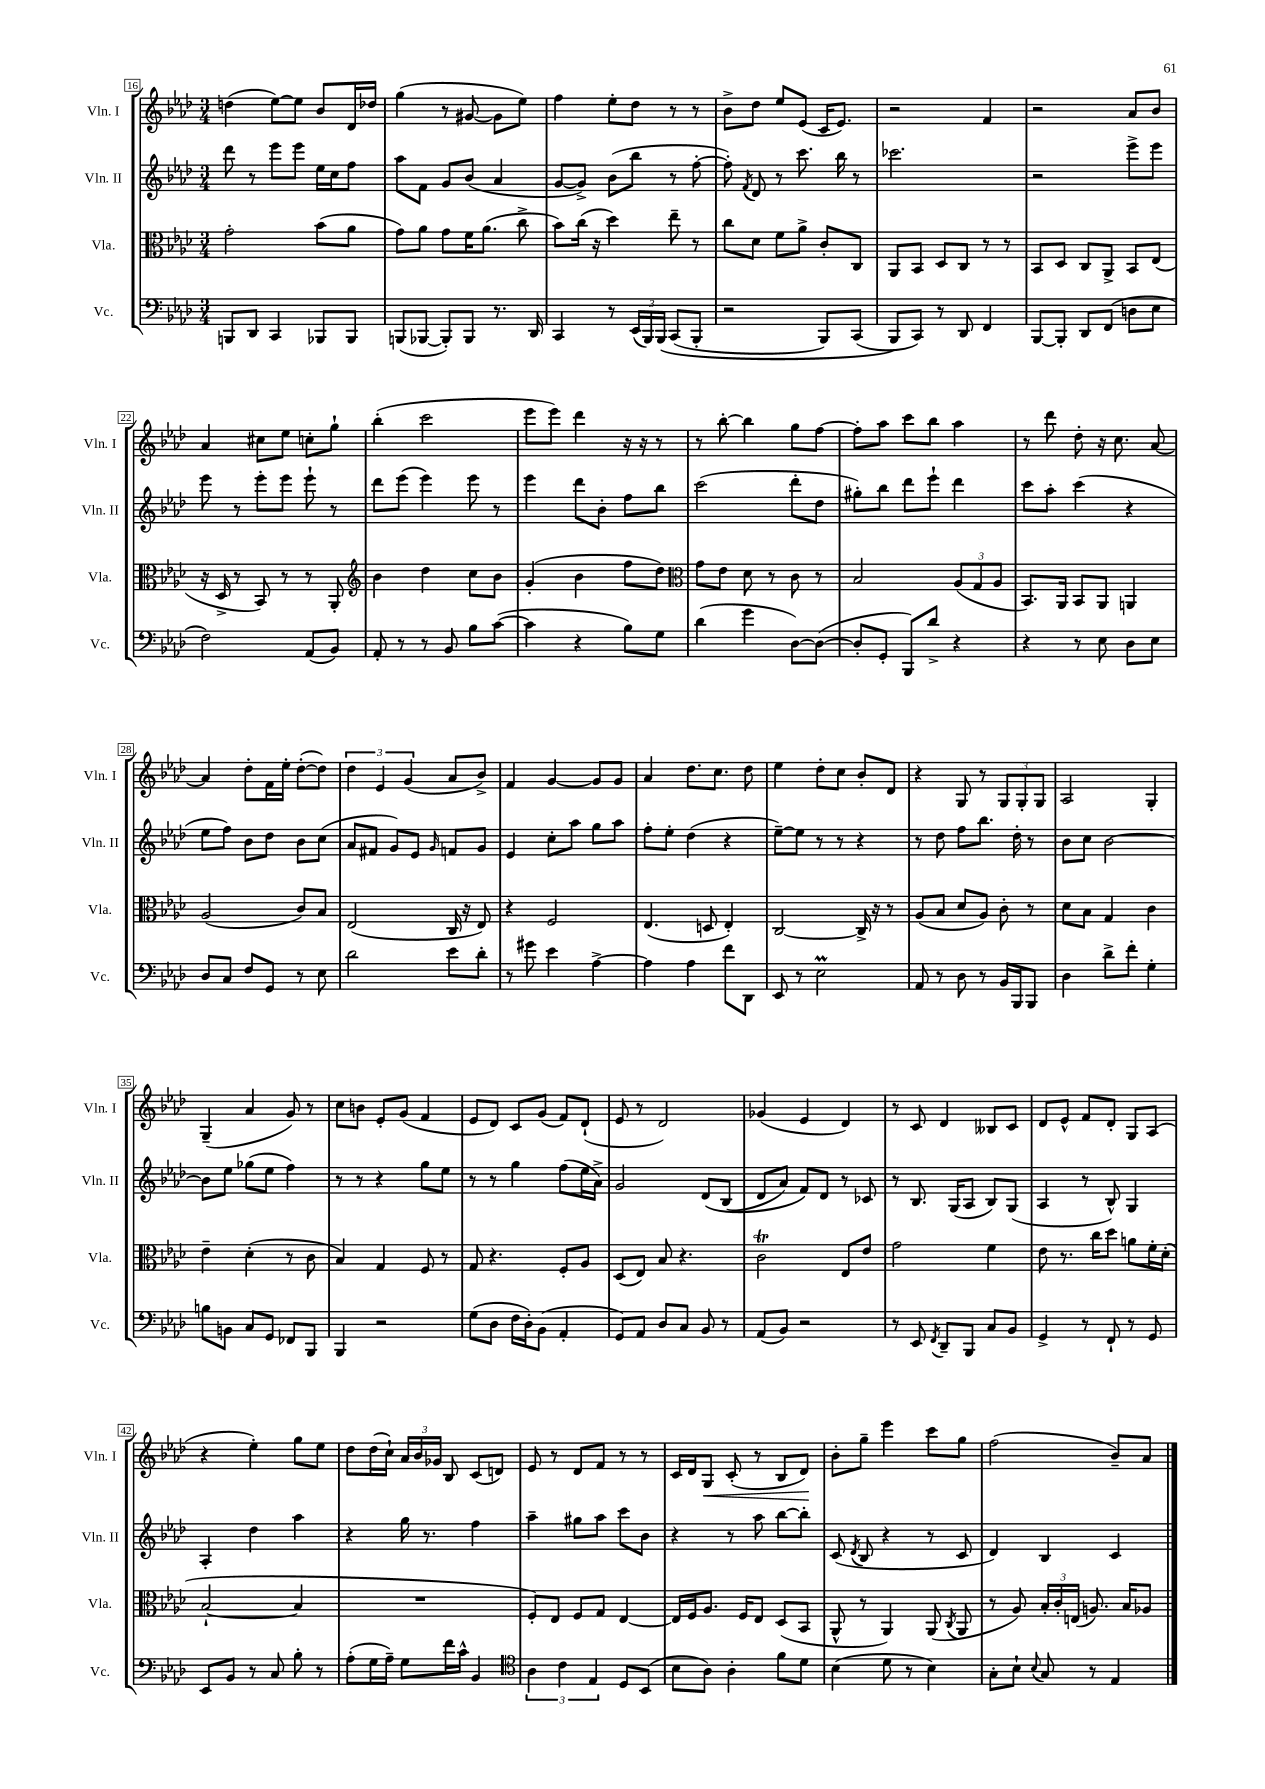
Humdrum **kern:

**kern	**kern	**kern	**kern
*staff4	*staff3	*staff2	*staff1
*clefF4	*clefC3	*clefG2	*clefG2
*k[b-e-a-d-]	*k[b-e-a-d-]	*k[b-e-a-d-]	*k[b-e-a-d-]
*M3/4	*M3/4	*M3/4	*M3/4
8BBB/L	2g'\	8ddd-\	(4dd\
8DD-/J	.	8r	.
4CC/	.	8eee-\L	[8ee-\L)
.	.	8eee-\J	8ee-\]J
8BBB-/L	(8b-\L	16ee-\LL	8b-/L
.	.	16cc\J	.
8BBB-/J	8a-\J	8ff\J	16d-/L
.	.	.	16dd-/JJ
=	=	=	=
(8BBB/L	8g\L)	8aa-\L	(4gg\
[8BBB-/J	8a-\J	8f\J	.
8BBB-'/]L)	8g\L	8g/L	8r
8BBB-/J	16f\K	(8b-/J	[8g#/
.	(8.a-\J	.	.
8.r	.	4a-/	8g#\]L
.	8cc^\	.	8ee-\J)
16DD-/	.	.	.
=	=	=	=
4CC/	8b-\L)	[8g/L	4ff\
.	(16cc\Jk	8g^/]J)	.
.	16r	.	.
8r	4dd-\)	(8b-\L	8ee-'\L
(24EE-/LL	.	8bb-\J	8dd-\J
24BBB-/)	.	.	.
&(24BBB-/JJ	.	.	.
(8CC/L	8ee-~\	8r	8r
8BBB-'/J	8r	[8ff'\	8r
=	=	=	=
2r	8cc\L	8ff'\])	8b-^\L
.	.	8qf/	.
.	8d-\J	8d-/	8dd-\J
.	8f\L	8r	8ee-/L
.	8a-^\J	8.ccc\	(8e-/J
8BBB-/L)	8c'/L	.	16c/LK
.	.	16bb-\	8.e-/J)
(8CC/J	8C/J	8r	.
=	=	=	=
8BBB-/L&)	8AA-/L	2.ccc-\	2r
8CC/J)	8BB-/J	.	.
8r	8D-/L	.	.
8DD-/	8C/J	.	.
4FF/	8r	.	4f/
.	8r	.	.
=	=	=	=
[8BBB-/L	8BB-/L	2r	2r
8BBB-'/]J	8D-/J	.	.
8DD-/L	8C/L	.	.
(8FF/J	8AA-^/J	.	.
8D\L	8BB-/L	8eee-^\L	8a-/L
8E-\J	(8E-/J	8eee-\J	8b-/J
=	=	=	=
2F\)	16r	8eee-\	4a-/
.	16D-^/	.	.
.	8r	8r	.
.	8BB-/)	8eee-'\L	8cc#\L
.	8r	8eee-\J	8ee-\J
(8AA-/L	8r	8eee-`\	8cc'\L
8BB-/J)	8AA-'/	8r	8gg`\J
=	=	=	=
*	*clefG2	*	*
8AA-'/	4b-\	8ddd-\L	(4bb-'\
8r	.	(8eee-\J	.
8r	4dd-\	4eee-\)	2ccc\
8BB-/	.	.	.
8B-\L	8cc\L	8eee-\	.
([8c\J	8b-\J	8r	.
=	=	=	=
4c\]	(4g'/	4eee-\	8eee-\L
.	.	.	8eee-\J)
4r	4b-\	8ddd-\L	4ddd-\
.	.	8b-'\J	.
8B-\L)	8ff\L	8ff\L	16r
.	.	.	16r
8G\J	8dd-\J)	8bb-\J	8r
=	=	=	=
*	*clefC3	*	*
(4d-\	8g\L	(2ccc\	8r
.	8e-\J	.	[8bb-'\
4g\	8d-\	.	4bb-\]
.	8r	.	.
[8D-\L)	8c\	8ddd-'\L	8gg\L
(8D-\_J	8r	8dd-\J	[8ff\J
=	=	=	=
8D-'/]L	2B-/	8gg#'\L)	8ff'\]L
8GG'/J	.	8bb-\J	8aa-\J
8BBB-/L)	.	8ddd-\L	8ccc\L
8d-^/J	.	8eee-`\J	8bb-\J
4r	(12A-/L	4ddd-\	4aa-\
.	12G/	.	.
.	12A-/J	.	.
=	=	=	=
4r	8.BB-/L)	8ccc\L	8r
.	.	8aa-'\J	8ddd-\
.	16AA-/Jk	.	.
8r	8BB-/L	(4ccc\	8dd-'\
8E-\	8AA-/J	.	16r
.	.	.	8.cc\
8D-\L	4AA/	4r	.
8E-\J	.	.	[8a-/
=	=	=	=
8D-/L	(2A-/	8ee-\L	4a-/]
8C/J	.	8ff\J)	.
8F/L	.	8b-\L	8dd-'\L
8GG/J	.	8dd-\J	16f\L
.	.	.	16ee-'\JJ
8r	8c/L)	8b-\L	([8dd-'\L
8E-\	8B-/J	(8cc\J	8dd-\]J)
=	=	=	=
2d-\	(2E-/	8a-/L	6dd-\
.	.	8f#/J	.
.	.	.	6e-/
.	.	8g/L)	.
.	.	.	(6g/
.	.	8e-/J	.
.	.	16qqg/	.
8e-\L	16C/	8f/L	8a-/L
.	16r	.	.
8d-'\J	8E-/)	8g/J	8b-^/J)
=	=	=	=
8r	4r	4e-/	4f/
8g#\	.	.	.
4e-\	2F/	8cc'\L	[4g/
.	.	8aa-\J	.
[4A-^\	.	8gg\L	8g/]L
.	.	8aa-\J	8g/J
=	=	=	=
4A-\]	(4.E-/	8ff'\L	4a-/
.	.	8ee-'\J	.
4A-\	.	(4dd-\	8.dd-\L
.	8D/	.	.
.	.	.	8.cc\J
8f\L	4E-'/)	4r	.
8DD-\J	.	.	8dd-\
=	=	=	=
8EE-/	[2C/	[8ee-~\L)	4ee-\
8r	.	8ee-\]J	.
2E-\	.	8r	8dd-'\L
.	.	8r	8cc\J
.	16C^/]	4r	8b-'/L
.	16r	.	.
.	8r	.	8d-/J
=	=	=	=
8AA-/	(8A-/L	8r	4r
8r	8B-/J	8dd-\	.
8D-\	8d-/L	8ff\L	8G/
8r	8A-/J)	8.bb-\J	8r
16BB-/LL	8c'\	.	12G/L
16BBB-/J	.	16dd-'\	.
.	.	.	12G'/
8BBB-/J	8r	8r	.
.	.	.	12G/J
=	=	=	=
4D-\	8d-\L	8b-\L	2A-/
.	8B-\J	8cc\J	.
8d-^\L	4G/	[2b-\	.
8f'\J	.	.	.
4G'\	4c\	.	4G'/
=	=	=	=
8B\L	4e-~\	8b-\]L	(4G~/
8BB\J	.	8ee-\J	.
8C/L	(4d-'\	(8gg-\L	4a-/
8GG/J	.	8ee-\J	.
8FF-/L	8r	4ff\)	8g/)
8BBB-/J	8c\	.	8r
=	=	=	=
4BBB-/	4B-/)	8r	8cc\L
.	.	8r	8b\J
2r	4G/	4r	8e-'/L
.	.	.	(8g/J
.	8F/	8gg\L	4f/
.	8r	8ee-\J	.
=	=	=	=
(8G\L	8G/	8r	8e-/L
8D-\J	4.r	8r	8d-/J)
16F\LL	.	4gg\	8c/L
16D-'\J)	.	.	.
(8BB-\J	.	.	(8g/J
4AA-'/	8F'/L	(8ff\L	8f/L)
.	8A-/J	16ee-\L	(8d-`/J
.	.	16a-^\JJ)	.
=	=	=	=
8GG/L)	(8D-/L	2g/	8e-/
8AA-/J	8E-/J)	.	8r
8D-/L	8B-/	.	2d-/)
8C/J	4.r	.	.
8BB-/	.	&(8d-/L	.
8r	.	(8B-/J	.
=	=	=	=
(8AA-/L	2c\	8d-/L	(4g-/
8BB-/J)	.	8a-/J)	.
2r	.	8f/L&)	4e-/
.	.	8d-/J	.
.	8E-/L	8r	4d-/)
.	8e-/J	8c-/	.
=	=	=	=
8r	2g\	8r	8r
8EE-/	.	8.B-/	8c/
8qFF/	.	.	.
8DD-~/L	.	.	4d-/
.	.	(16G/LK	.
8BBB-/J	.	8A-/J	.
8C/L	4f\	8B-/L)	8B--/L
8BB-/J	.	(8G/J	8c/J
=	=	=	=
4GG^/	8e-\	4A-/	8d-/L
.	8.r	.	8e-^^/J
8r	.	8r	8f/L
.	16cc\LK	.	.
8FF`/	8dd-\J	8B-^^/)	8d-'/J
8r	8a\L	4G/	8G/L
8GG/	16f'\L	.	(8A-/J
.	(16d-'\JJ	.	.
=	=	=	=
8EE-/L	[2B-`/	4A-'/	4r
8BB-/J	.	.	.
8r	.	4dd-\	4ee-'\)
8C/	.	.	.
8B-'\	4B-/]	4aa-\	8gg\L
8r	.	.	8ee-\J
=	=	=	=
(8A-'\L	2.r	4r	8dd-\L
16G\L	.	.	(16dd-\L
16A-~\JJ)	.	.	16cc`\JJ)
8G\L	.	16gg\	24a-/LL
.	.	.	24b-/
.	.	8.r	.
.	.	.	24g-/JJ
16f\L	.	.	8B-/
16c^^\JJ	.	.	.
4BB-/	.	4ff\	(8c/L
.	.	.	8d/J)
=	=	=	=
*clefC4	*	*	*
6A-\	8F'/L)	4aa-~\	8e-/
.	8E-/J	.	8r
6c\	.	.	.
.	8F/L	8gg#\L	8d-/L
6E-/	.	.	.
.	8G/J	8aa-\J	8f/J
8D-/L	[4E-/	8ccc\L	8r
(8BB-/J	.	8b-\J	8r
=	=	=	=
8B-\L	16E-/]LL	4r	16c/LL
.	16F/J	.	16d-/J
8A-\J)	8.A-/J	.	8G/J
4A-'\	.	8r	(8c'/
.	16F/LK	.	.
.	8E-/J	8aa-\	8r
8f\L	(8D-/L	[8bb-\L	8B-/L
8d-\J	8BB-/J	8bb-'\]J	8d-/J)
=	=	=	=
(4B-\	8AA-^^/	(8c/	8b-'\L
.	.	8qd-/	.
.	8r	8B-/	8gg~\J
8d-\	4AA-/)	4r	4eee-\
8r	.	.	.
4B-\)	(8AA-/	8r	8ccc\L
.	8qC/	.	.
.	8AA-/	8c/	8gg\J
=	=	=	=
8G'\L	8r	4d-/)	(2ff\
8B-`\J	8A-/)	.	.
8qqB-/	.	.	.
8G/	24B-'/LL	4B-/	.
.	24c'/	.	.
.	(24E/JJ	.	.
8r	8.A/)	.	.
4E-/	.	4c/	8b-~/L)
.	16B-/LK	.	.
.	8A-/J	.	8a-/J
==	==	==	==
*-	*-	*-	*-
